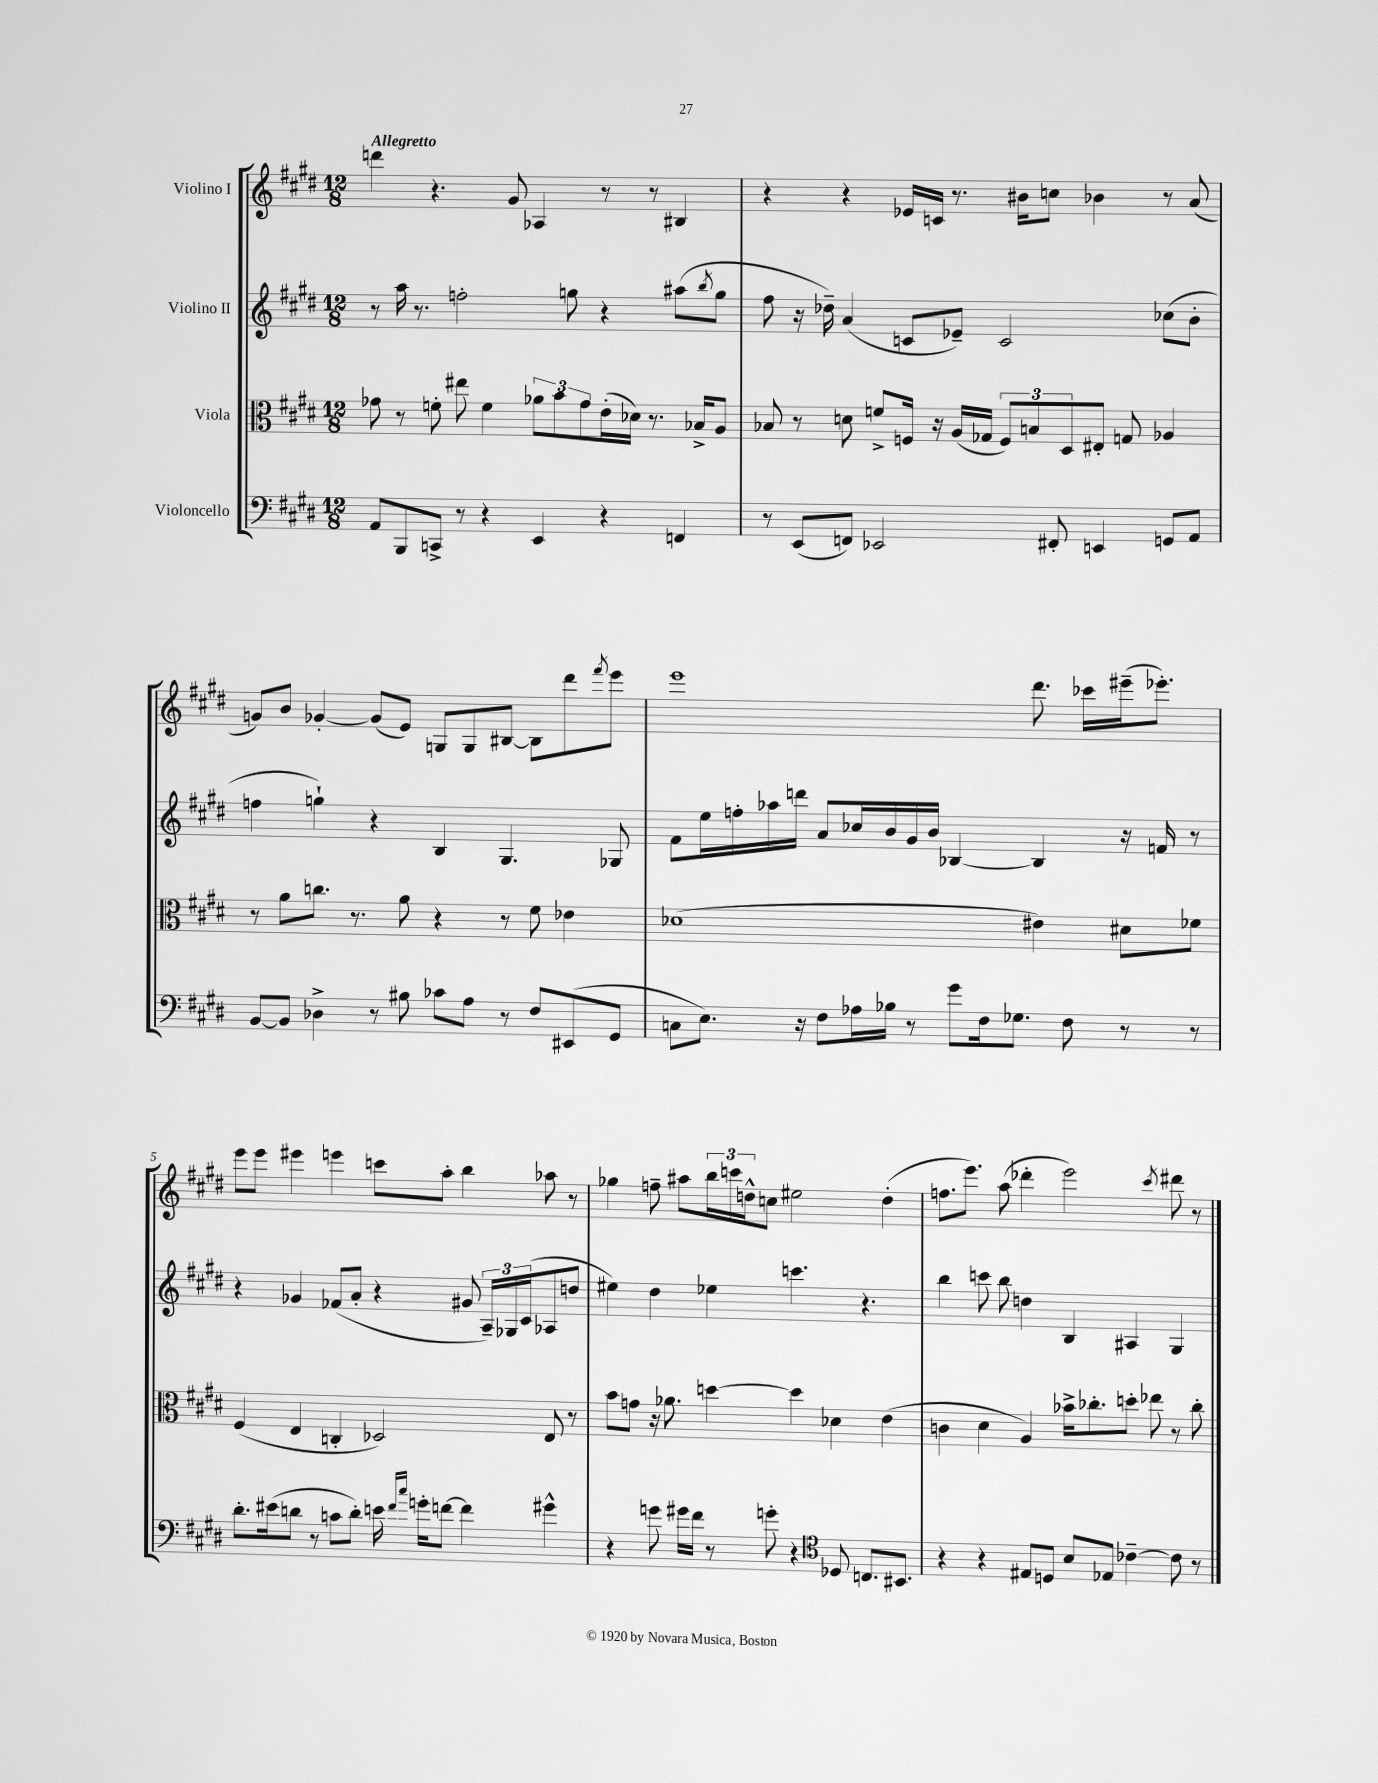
<<
\new StaffGroup <<
\new Staff = "s0" \with { instrumentName = "Violino I" } {
    \clef treble \key e \major \numericTimeSignature \time 12/8 \tempo "Allegretto"
    d'''4 r4. gis'8 aes4 r8 r8 bis4 |
    r4 r4 ees'16 c'16 r8. bis'16 c''8 bes'4 r8 a'8( |
    g'8) b'8 ges'4~-. ges'8( e'8) g8 g8 bis8~ bis8 dis'''8 \acciaccatura { fis'''8 } e'''8 |
    e'''1 dis'''8. ces'''16 eis'''16--( ees'''8.-.) |
    e'''8 e'''8 eis'''4 e'''4 c'''8 a''8-. b''4 aes''8 r8 |
    ges''4 f''8-- ais''8 \tuplet 3/2 { b''16 c'''16 d''16-^ } c''8 eis''2 d''4-.( |
    f''8. e'''8.) a''8( des'''4-. e'''2) \acciaccatura { cis'''8 } dis'''8 r8 \bar "|." |
}
\new Staff = "s1" \with { instrumentName = "Violino II" } {
    \clef treble \key e \major \numericTimeSignature \time 12/8
    r8 a''16 r8. f''2-. g''8 r4 ais''8( \acciaccatura { b''8 } g''8 |
    fis''8 r16 des''16--) a'4( c'8 ees'8--) c'2 ces''8( b'8-. |
    f''4 g''4-!) r4 b4 gis4. ges8 |
    fis'8 e''16 f''16-. aes''16 d'''16 a'8 ces''16 b'16 gis'16 b'16 bes4~ bes4 r16 f'16 r8 |
    r4 ges'4 fes'8( a'8-. r4 gis'8 \tuplet 3/2 { a16--) ges16 cis'16( } aes8 d''8 |
    eis''4) dis''4 ees''4 c'''4. r4. |
    b''4 c'''8 b''8 d''4 b4 ais4 gis4 \bar "|." |
}
\new Staff = "s2" \with { instrumentName = "Viola" } {
    \clef alto \key e \major \numericTimeSignature \time 12/8
    ges'8 r8 f'8-. eis''8 f'4 \tuplet 3/2 { aes'8 b'8 ges'8 } e'16-.( des'16) r8. bes16-> a8 |
    bes8 r8 d'8 f'8-> f16 r16 a16( ges16 \tuplet 3/2 { f8) b8 dis8 } eis8-. g8 aes4 |
    r8 a'8 c''8. r8. a'8 r4 r8 fis'8 ees'4 |
    des'1( eis'4) dis'8 fes'8 |
    fis4( e4 c4-. des2) e8 r8 |
    b'8 g'8 r16 aes'8. d''4~ d''4 des'4 e'4( |
    c'4 dis'4 a4) bes'16-> ces''8.-. d''8-. ees''8 r8 ces''8-. \bar "|." |
}
\new Staff = "s3" \with { instrumentName = "Violoncello" } {
    \clef bass \key e \major \numericTimeSignature \time 12/8
    a,8 b,,8 c,8-> r8 r4 e,4 r4 f,4 |
    r8 e,8( f,8) ees,2 fis,8-. e,4 g,8 a,8 |
    b,8~ b,8 des4-> r8 bis8 ces'8 a8 r8 fis8 eis,8( gis,8 |
    c8 e8.) r16 fis8 aes16 bes16 r8 gis'8 fis16 ges8. fis8 r8 r8 |
    dis'8.-. eis'16( d'8 r8 c'8 d'8-.) e'16 \grace { fis'16 cis''16 } g'16-. f'8~ f'4 gis'4-^ |
    r4 g'8 gis'16 fis'16 r8 g'8-. r4 \clef tenor des8 c8. bis,8. |
    r4 r4 eis8 d8 b8 ees8 ces'4~-- ces'8 r8 \bar "|." |
}
>>
>>
\layout { \context { \Score \override BarNumber.break-visibility = ##(#f #t #t) barNumberVisibility = #(every-nth-bar-number-visible 5) } }
